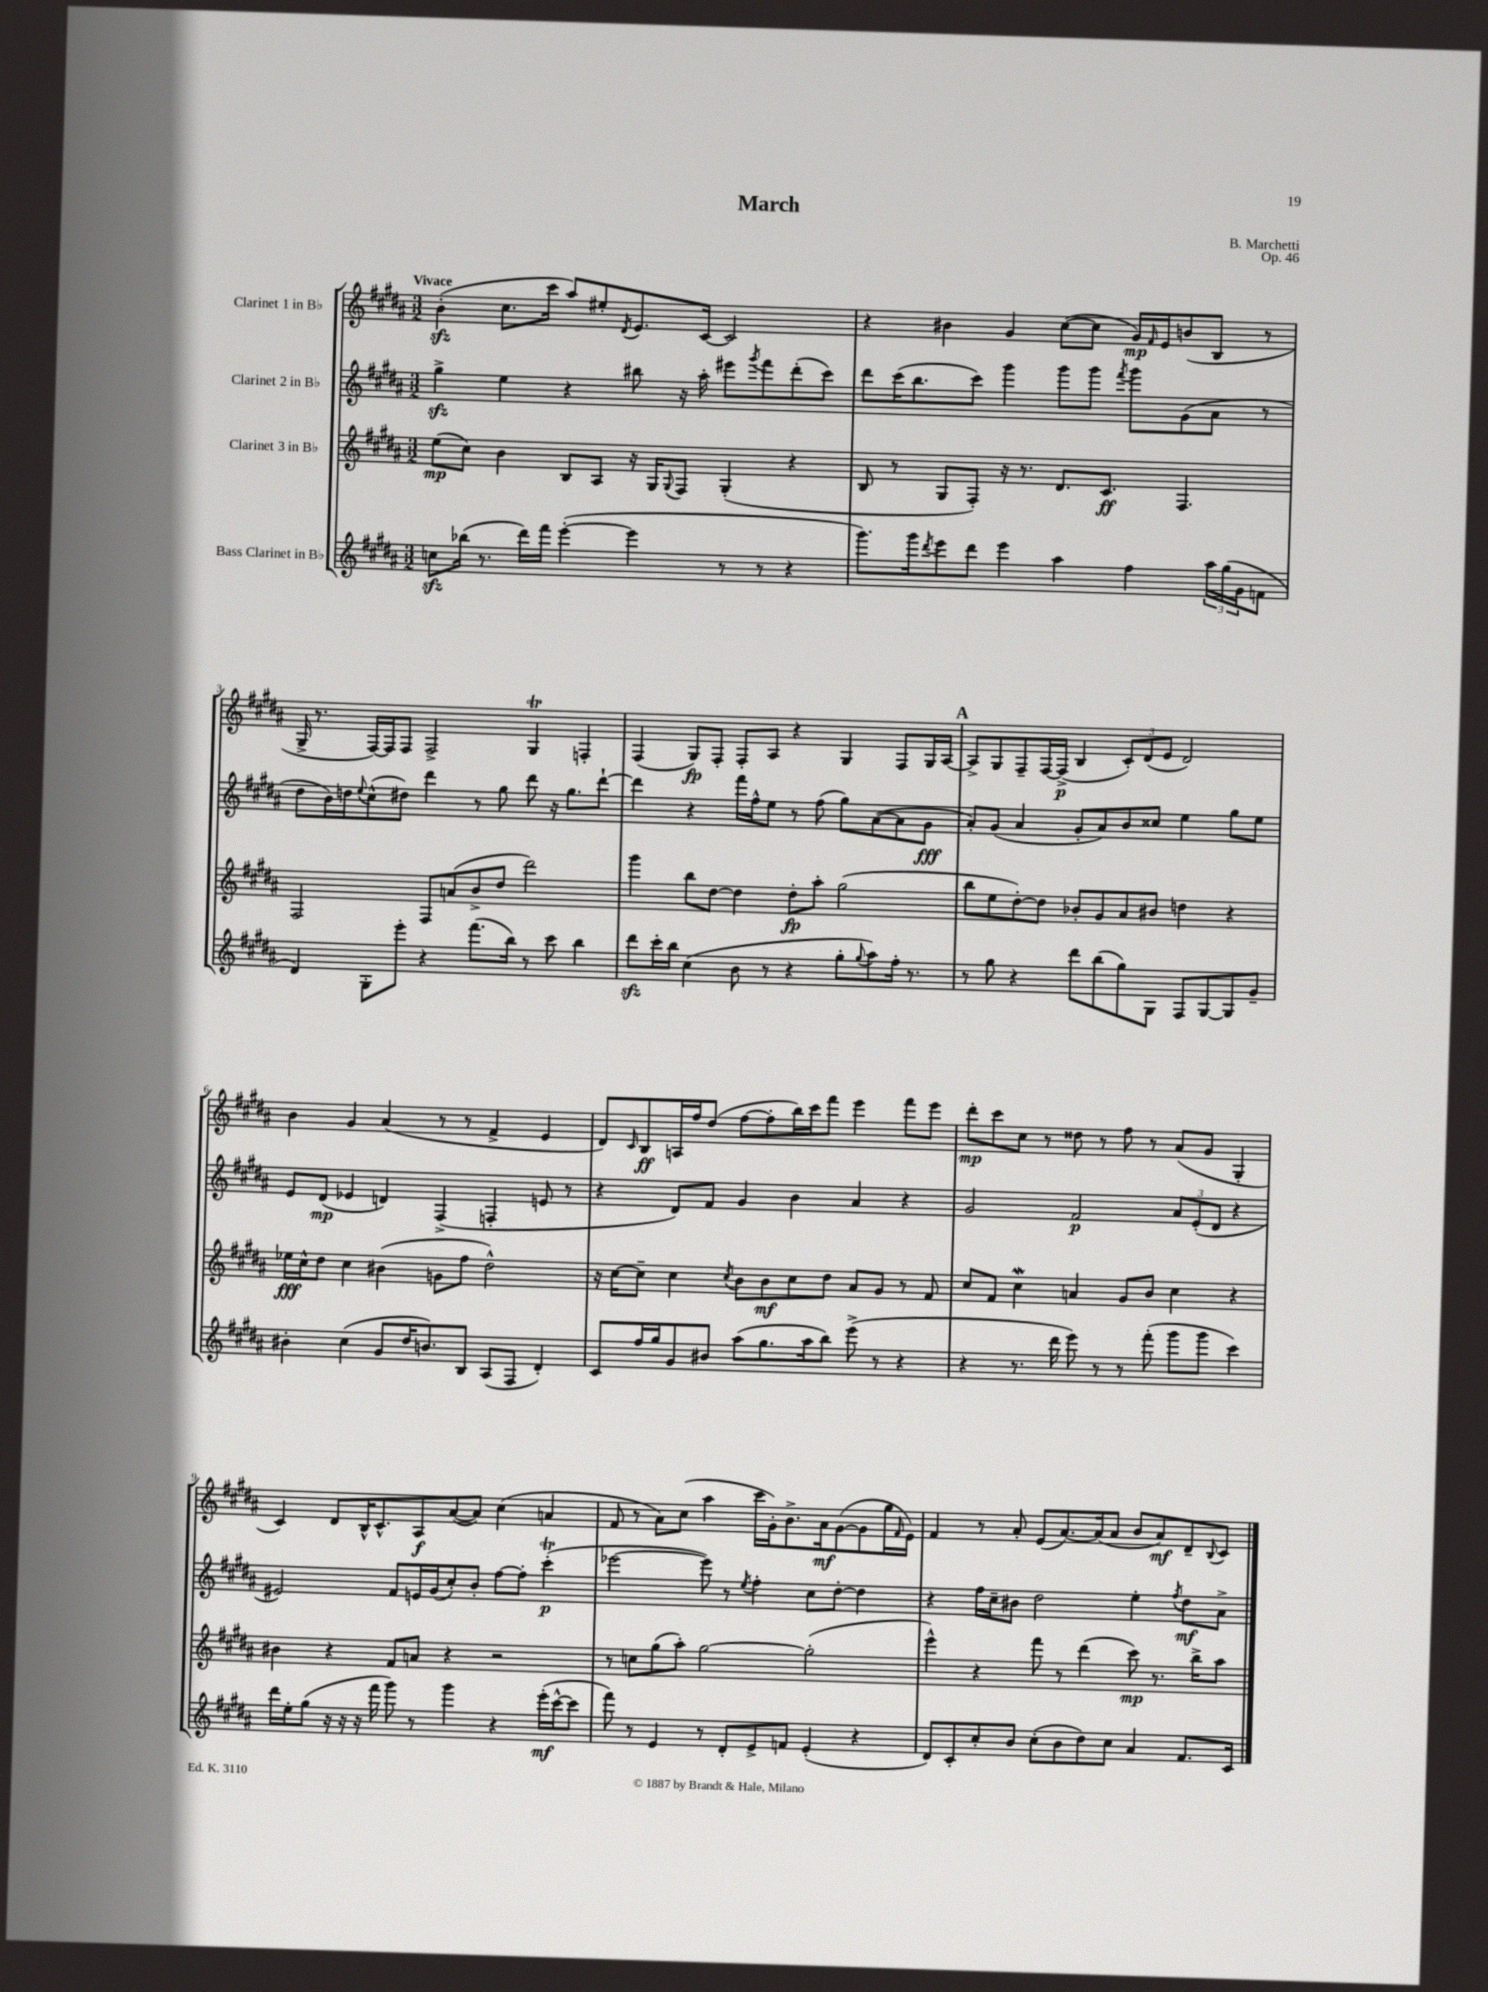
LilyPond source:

\header { title = "March" composer = "B. Marchetti" opus = "Op. 46" }
<<
\new StaffGroup <<
\new Staff = "s0" \with { instrumentName = "Clarinet 1 in Bb" } {
    \clef treble \key b \major \numericTimeSignature \time 3/2 \tempo "Vivace"
    b'4-.\sfz( cis''8. cis'''16 ais''8) eis''8-. \acciaccatura { dis'8 } e'8. cis'16~ cis'2 |
    r4 bis'4 gis'4 cis''8~( cis''8 gis'16\mp) \grace { fis'16 } e'16 b'8( b8 r8 |
    gis16-> r8. fis16~) fis16 fis8 fis2-> gis4\trill f4-. |
    fis4( gis8\fp) fis8-. fis8-. ais8 r4 gis4 fis8 gis16 ais16~ |
    \mark \markup { \bold "A" } ais8-> gis8 fis8-- fis16~ fis16->\p( b4 \tuplet 3/2 { cis'8-.) dis'8( e'8 } dis'2) |
    b'4 gis'4 ais'4( r8 r8 fis'4-> e'4 |
    dis'8) \grace { cis'16 } b8\ff a16 fis''16 dis''8( fis''8~ fis''8-. b''16) cis'''16 fis'''8 e'''4 fis'''8 e'''8 |
    dis'''8-.\mp cis'''8 cis''8 r8 disis''8 r8 fis''8 r8 ais'8( gis'8 gis4-. |
    cis'4) dis'8 b16-^ cis'8.-^ ais8\f ais'8~( ais'8) cis''4( a'4 |
    fis'8 r8 ais'8) cis''8( ais''4 cis'''16 gis'16-.) b'8.-> ais'16\mf gis'8~( gis'8 gis''16 \grace { fis'16 } e'16) |
    fis'4 r8 ais'8-. e'8( ais'8.~) ais'16( ais'8 b'8 ais'8\mf) dis'8-- \appoggiatura { b8 } cis'8 \bar "|." |
}
\new Staff = "s1" \with { instrumentName = "Clarinet 2 in Bb" } {
    \clef treble \key b \major \numericTimeSignature \time 3/2
    gis''4->\sfz e''4 r4 bis''8 r16 ais''16-. eis'''8 \acciaccatura { gis'''8 } fis'''8 dis'''8-.( cis'''8) |
    dis'''8 cis'''16( b''8. cis'''8) gis'''4 gis'''8 gis'''8 \acciaccatura { fis'''8 } gis'''8 gis'8( ais'8 r8 |
    dis''8 b'16) d''16 \appoggiatura { e''8 } cis''8-^( dis''8) dis'''4 r8 gis''8 dis'''8 r16 gis''8. dis'''8~-! |
    dis'''4 r4 fis'''16 fis''16-^ e''8 r8 fis''8( gis''8) ais'8~( ais'8 gis'8\fff |
    \mark \markup { \bold "A" } ais'8-.) gis'8( ais'4 gis'8-. ais'8) b'8 cisis''8 e''4 gis''8 e''8 |
    e'8 dis'8\mp( ees'4 d'4) fis4->( f4-. e'8 r8 |
    r4 dis'8) fis'8 gis'4 b'4 ais'4 r4 |
    gis'2 fis'2\p \tuplet 3/2 { ais'8 e'8-.( dis'8 } r4 |
    eis'2) fis'8 e'16 gis'16( cis''8-.) b'8-. fis''8~ fis''8-. cis'''4-.\trill\p( |
    ees'''2~ ees'''8) r8 \acciaccatura { e''8 } fis''4-. cis''8 dis''8~-. dis''4 |
    r4 fis''16 cis''16-- bis'8 dis''2 e''4-. \acciaccatura { fis''8 } dis''8\mf ais'8-> \bar "|." |
}
\new Staff = "s2" \with { instrumentName = "Clarinet 3 in Bb" } {
    \clef treble \key b \major \numericTimeSignature \time 3/2
    e''8\mp( cis''8) b'4 b8 ais8 r16 gis16 \appoggiatura { gis8 } fis8 gis4-.( r4 |
    b8 r8 gis8 fis8-.) r16 r8. dis'8. cis'8.\ff fis4. |
    fis2 fis8 a'8( b'8-> dis''8 dis'''2) |
    gis'''4 b''8 dis''8~ dis''4 dis''8-.\fp ais''8-. gis''2( |
    \mark \markup { \bold "A" } b''8 e''8 dis''8~-.) dis''8 bes'8-. gis'8 ais'8 bis'8 d''4 r4 |
    ees''16\fff cis''16-^ dis''8 cis''4 bis'4( g'8 fis''8 dis''2-^) |
    r16 cis''16~ cis''8-- cis''4 \acciaccatura { cis''8 } b'8 b'8\mf cis''8 dis''8 ais'8 gis'8 r8 fis'8 |
    cis''8 fis'8 cis''4\mordent a'4 gis'8 b'8 cis''4 r4 |
    bis'4 r4 fis'8 a'8 r4 r2 |
    r8 c''8 gis''8( ais''8-.) gis''2~ gis''2-.( |
    e'''4-^) r4 fis'''8 r8 dis'''4( cis'''8\mp) r8. b''16-> ais''8 \bar "|." |
}
\new Staff = "s3" \with { instrumentName = "Bass Clarinet in Bb" } {
    \clef treble \key b \major \numericTimeSignature \time 3/2
    c''8\sfz bes''16( r8. dis'''16) fis'''16 e'''4~-.( e'''4 r8 r8 r4 |
    gis'''8.) gis'''16 \acciaccatura { dis'''8 } e'''8 dis'''8 e'''4 ais''4 fis''4 \tuplet 3/2 { ais''16 gis''16( gis'16 } f'8 |
    dis'4) gis8-. e'''8-. r4 fis'''8.( b''16) r8 cis'''8 b''4 |
    dis'''8\sfz cis'''16-. b''16 cis''4( b'8 r8 r4 gis''8-. \appoggiatura { gis''8 } ais''8) fis''16-. r8. |
    \mark \markup { \bold "A" } r8 gis''8 r4 dis'''8 b''8( gis''8) gis8 fis8 gis8~ gis8 gis'8-- |
    bis'4-. cis''4( gis'8 dis''16 b'8.) b8 ais8( fis8 dis'4-.) |
    cis'8 fis''16 gis''16 gis'8 bis'8 ais''8( gis''8. ais''16 b''8) e'''8->( r8 r4 |
    r4 r8. dis'''16 e'''8) r8 r8 fis'''8-.( gis'''8 gis'''8 cis'''4) |
    dis'''16 e''16-. gis''8( r16 r16 r16 fis'''16 gis'''8) r8 gis'''4 r4 e'''16-.\mf( cis'''16~-^ cis'''8 |
    fis'''8) r8 e'4 r8 dis'8-. e'8-> f'8 e'4-.( r4 |
    dis'8) cis'8-. cis''8-. b'8 cis''8-.( b'8 dis''8) cis''8 ais'4 fis'8. cis'16 \bar "|." |
}
>>
>>
